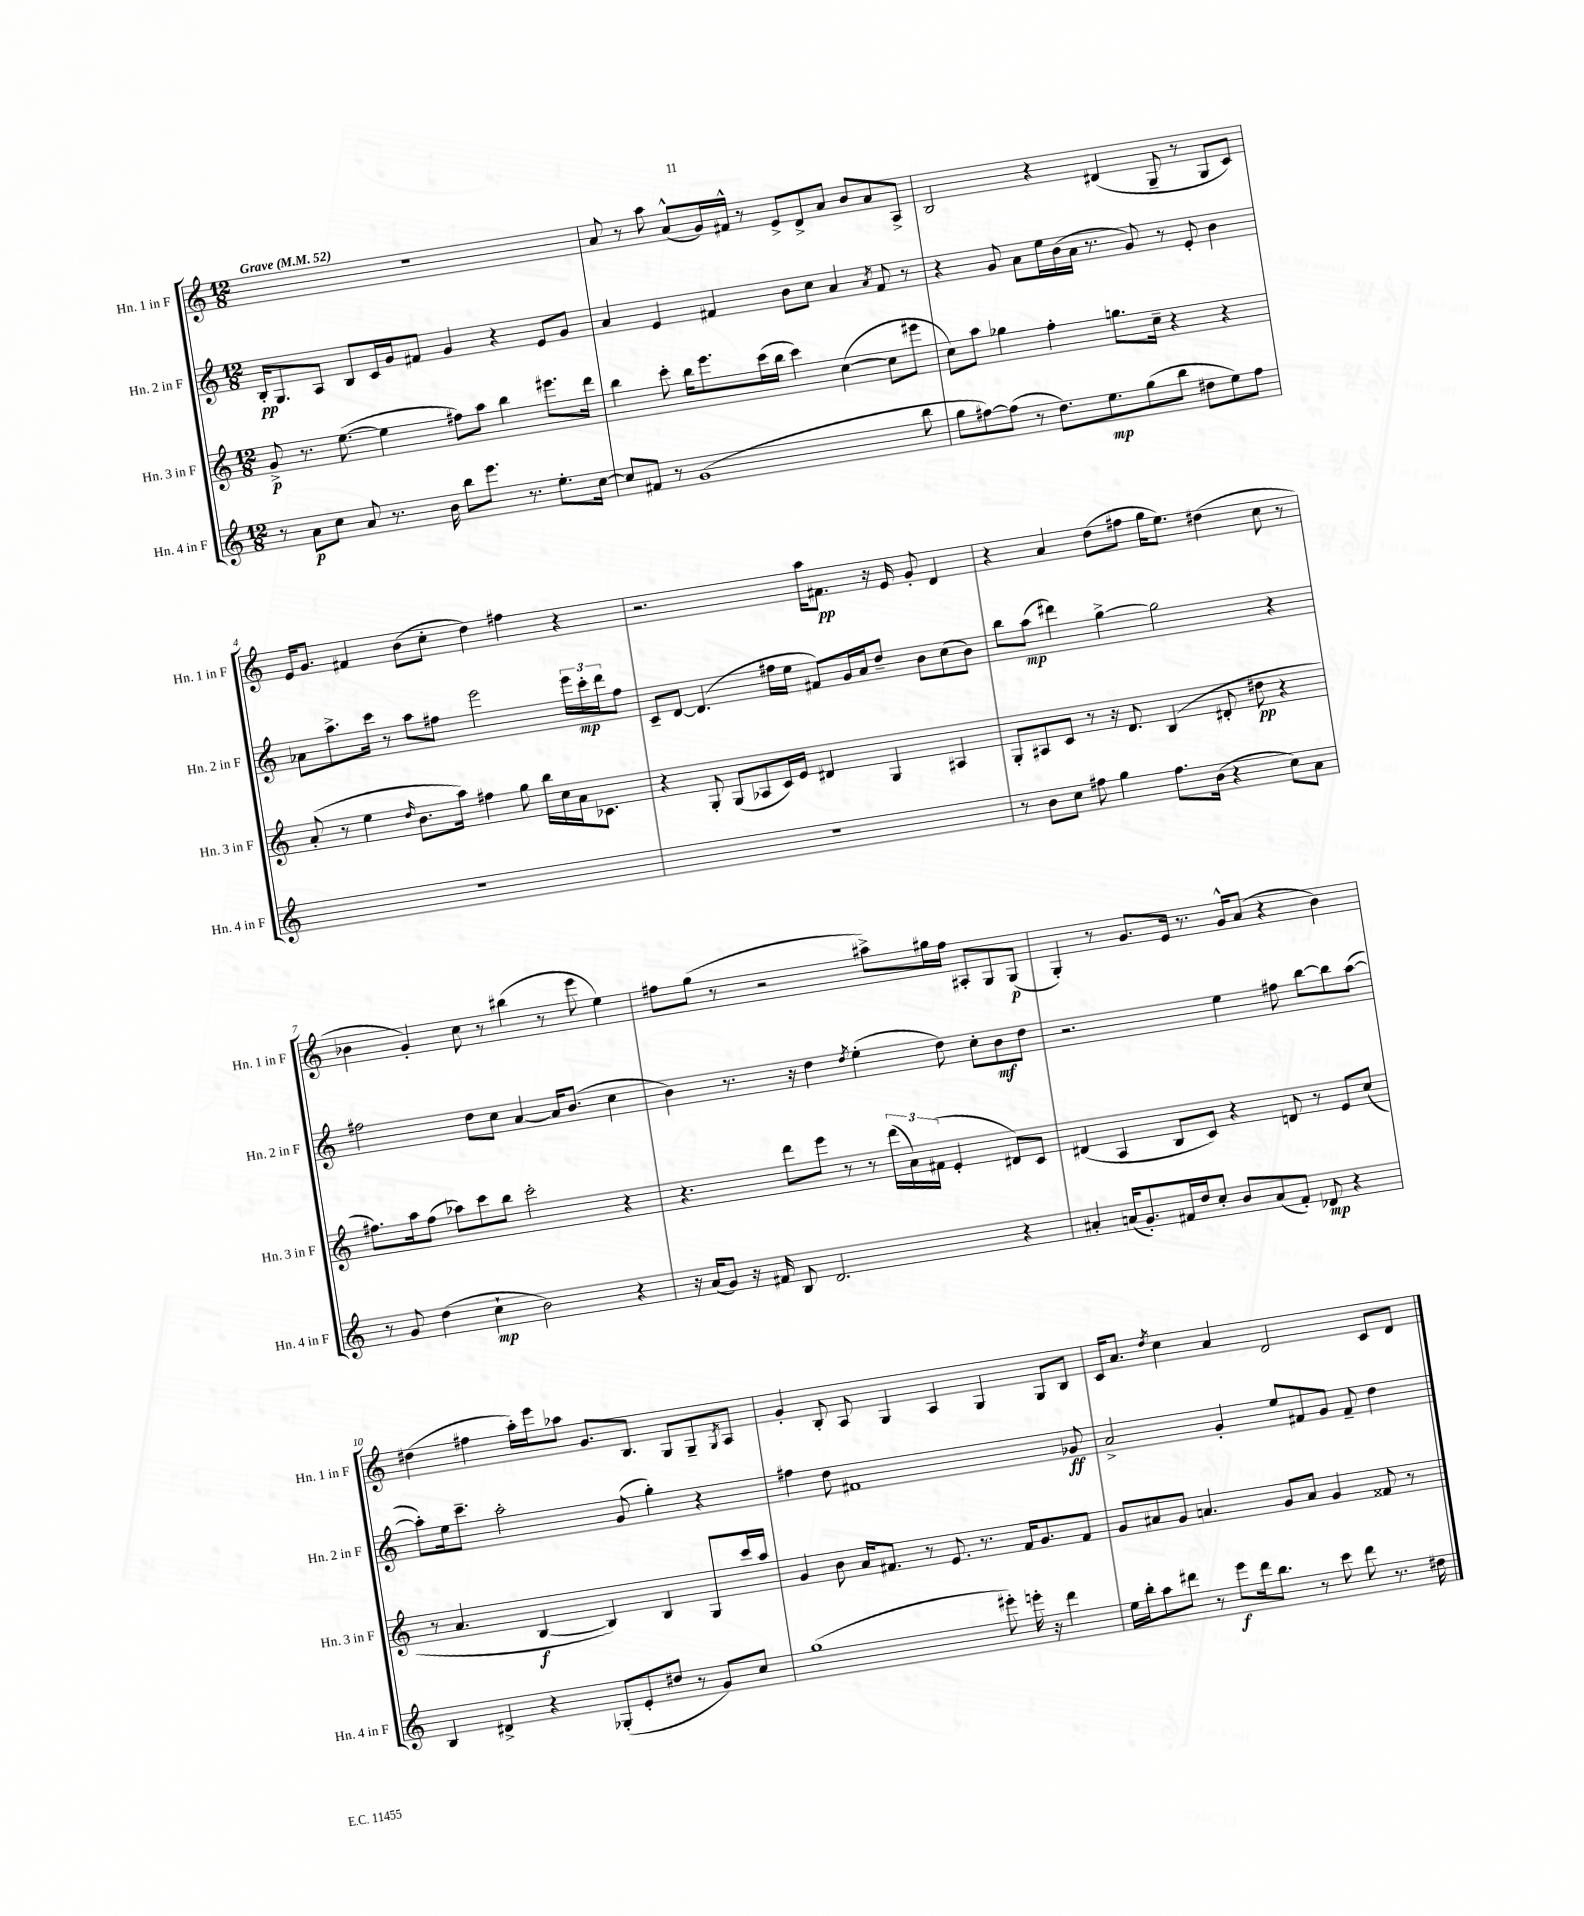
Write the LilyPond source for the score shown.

<<
\new StaffGroup <<
\new Staff = "s0" \with { instrumentName = "Hn. 1 in F" shortInstrumentName = "Hn. 1 in F" } {
    \clef treble \key c \major \numericTimeSignature \time 12/8 \tempo "Grave" 4 = 52
    R1. |
    a'8 r8 a''8 a'8-^( g'16) fis'16-^ r8 e'8-> d'8-> a'8 b'8 a'8 a8-> |
    b2 r4 dis'4( g8-- r8 g8 c'8) |
    e'16 g'8. fis'4 b'8( c''8-. d''4) fis''4 r4 |
    r2. a''16 fis'8.\pp r16 e'16 g'8-. d'4 |
    r4 a'4 d''8( fis''8 g''16 e''8.) dis''4( c''8 r8 |
    bes'4 g'4-.) c''8 r8 bis''4( r8 e'''8 e''4) |
    fis''8 g''8( r8 r2 ais''8->) gis''16 fis''16 ais8-. g8 g8\p( |
    g4-.) r8 g'8. e'16 r8. g'16-^ a'8( r4 b'4) |
    dis''4( fis''4 a''16-.) e'''16 aes''8 g'8. b8. g8 g8-- \acciaccatura { g8 } a8 |
    g'4-. b8-. a8 g4 a4 g4 g8 b8 |
    c'16 a'8. \acciaccatura { d''8 } c''4 a'4 d'2 c'8 d'8 \bar "|." |
}
\new Staff = "s1" \with { instrumentName = "Hn. 2 in F" shortInstrumentName = "Hn. 2 in F" } {
    \clef treble \key c \major \numericTimeSignature \time 12/8
    b16-.\pp g8. a8 b8 c'16 g'16 fis'8 g'4 r4 e'8 g'8 |
    a'4 e'4 fis'4 b'8 c''8 a'4 \acciaccatura { a'8 } fis'8 r8 |
    r4 g'8 a'8 e''16 b'16( a'16 r8. g'8) r8 e'8-. b'4 |
    aes'8 a''8.-> c'''16 r8 a''8 fis''8 e'''2 \tuplet 3/2 { e'''16 c'''16-.\mp d'''16 } fis''8 |
    c'8-- d'8~ d'4.( fis''16 e''16 fis'8) g'16 a'16 d''8-- b'8 c''8( b'8) |
    b''8 a''8\mp( dis'''4) g''4~-> g''2 r4 |
    fis''2 d''8 c''8 a'4~ a'16 b'8.( c''4 |
    b'4) r8. r16 d''4 \acciaccatura { d''8 } e''4-.( d''8) c''8-. b'8\mf d''8 |
    r2. e''4 fis''8 b''8~ b''8 a''8~( |
    a''8-.) e''16 c'''8.-- a''2-. g'8( g''4-.) r4 |
    fis''4 d''8 fis'1 ges'8\ff |
    a'2-> g'4-. e''8 fis'8 g'8 fis'8-- d''4 \bar "|." |
}
\new Staff = "s2" \with { instrumentName = "Hn. 3 in F" shortInstrumentName = "Hn. 3 in F" } {
    \clef treble \key c \major \numericTimeSignature \time 12/8
    g'8->\p r8. e''8.~( e''4 fis''8) a''8 b''4 eis'''8. d'''16 |
    b''4 c'''8-. b''16 e'''8. c'''16( b''16 c'''4) c''4~( c''8 eis'''8 |
    c''8) a''8 ges''4 f''4-. g''8. c''16-- r4 r4 |
    a'8-.( r8 e''4 \grace { d''16 } b'8. a''16) fis''4 g''8 b''16 c''16 a'16 ces'8. |
    r4 g8-. g8( aes8 c'16) e'16 dis'4 g4 ais4 |
    g8-. ais8 c'8 r8 r16 d'8. b4( dis'8-. dis''8\pp r4 |
    fis''8.) a''16 fis''8( aes''8) c'''8 b''8 c'''2-. r4 |
    r4. d'''8 e'''8 r8 r8 \tuplet 3/2 { d'''16( a'16) fis'16( } e'4-. dis'8) c'8 |
    dis'4( a4 b8 c'8) r4 d'8 r8 e'8 c''8( |
    r8 a'4. b4~\f b4) b4 g8 c'''16 a''16 |
    g'4 b'8 a'16 fis'8. r8 e'8. r8. fis'16 g'8. fis'8 |
    g'8 ais'8 g'8 a'4. g'8 a'8 g'4 fisis'8 r8 \bar "|." |
}
\new Staff = "s3" \with { instrumentName = "Hn. 4 in F" shortInstrumentName = "Hn. 4 in F" } {
    \clef treble \key c \major \numericTimeSignature \time 12/8
    r8 a'8\p c''8 a'8 r8. b'16 b''8 e'''8. r8. e''8.-. c''16~ |
    c''8 fis'8 r8 g'1( b''8 |
    g''8 fis''8~) fis''8( r8 d''8.) e''8.\mp g''8( b''8 dis''8 e''8) fis''8 |
    R1. |
    R1. |
    r8 b'8 c''8 fis''8 g''4 fis''8. b'16( r4 c''8) a'8 |
    r8 g'8 d''4( c''4-!\mp b'2) r4 |
    r16 a'16( g'8) r16 fis'16 b8 d'2. r4 |
    ais'4-. a'16( g'8.-.) fis'16 d''16 c''8-. b'8 a'8( fis'8-.) des'8\mp r4 |
    b4 dis'4-> r4 ges8-.( e'8-. dis''8 r8 g'8) c''8 |
    g''1( eis'''8-.) e'''16-. r16 d'''4 |
    e''16 b''16-. a''8 dis'''8 r8 e'''8\f dis'''16 b''8. r8 c'''8 dis'''8 r8. dis''16 \bar "|." |
}
>>
>>
